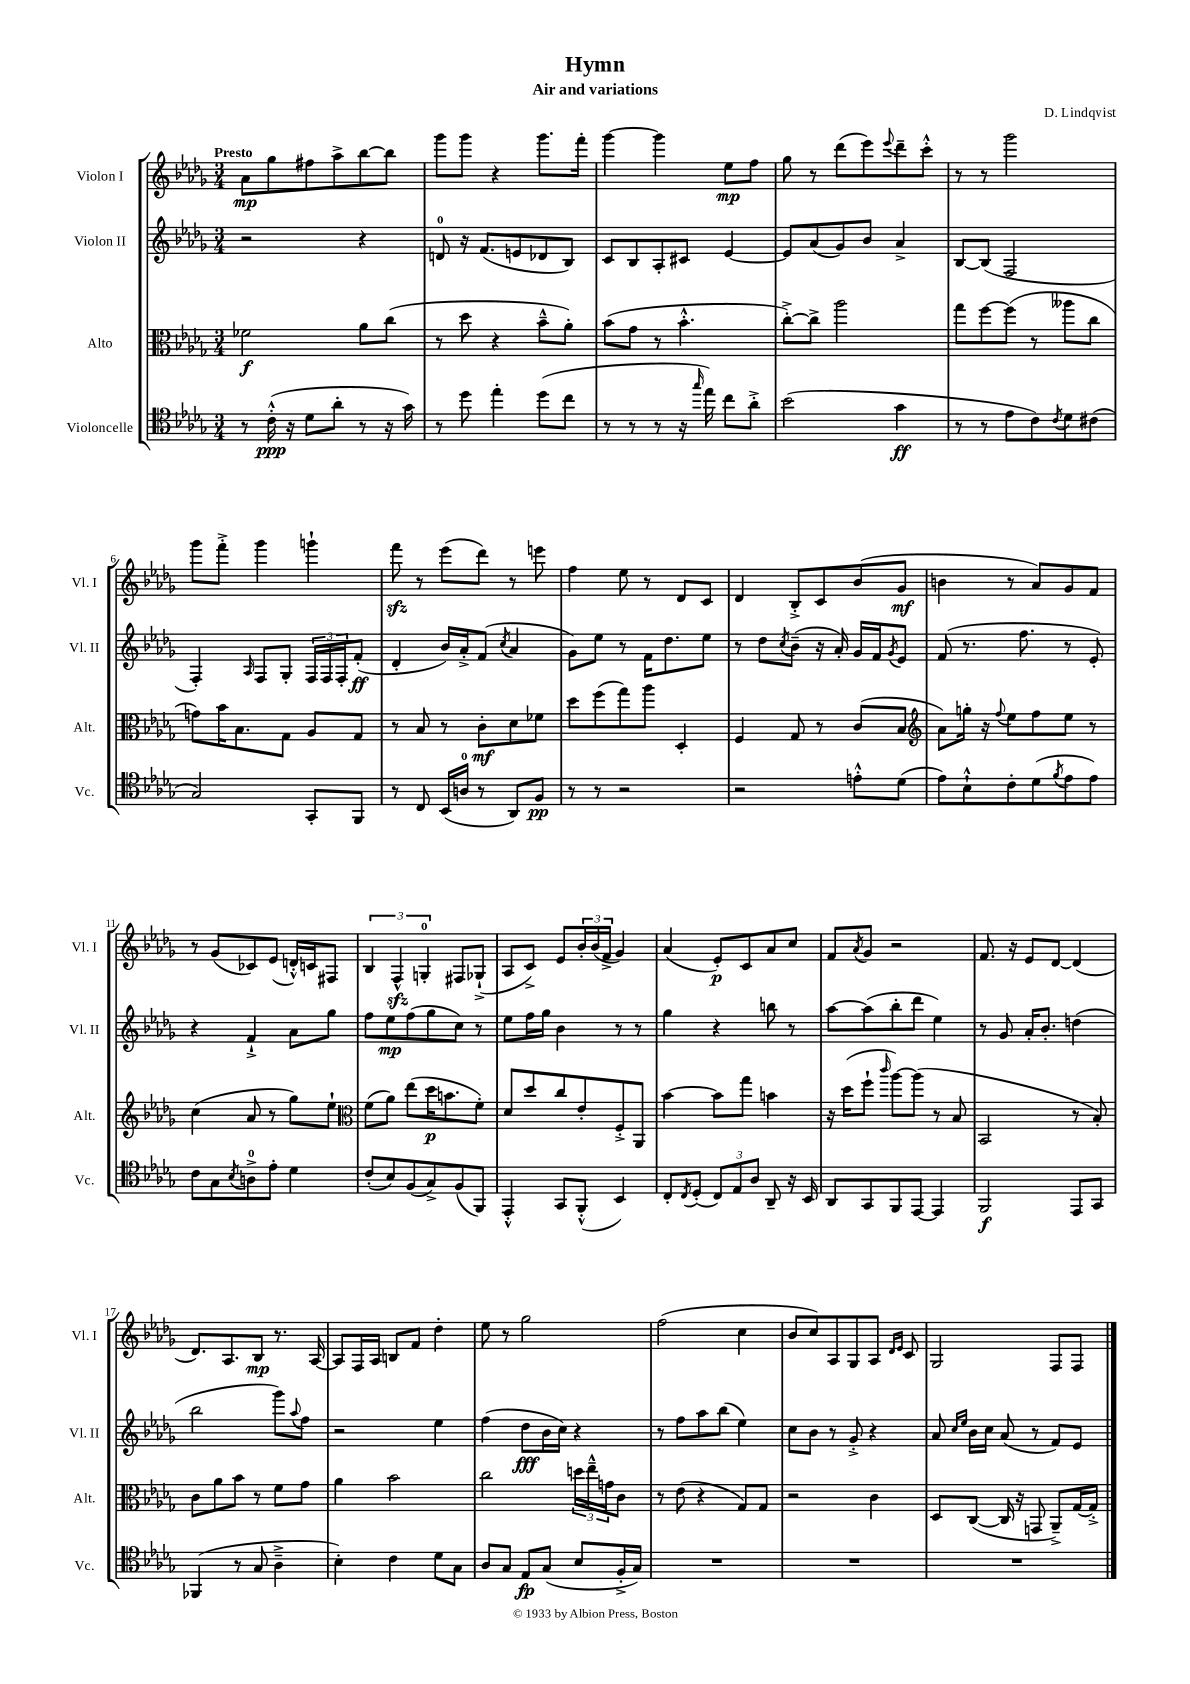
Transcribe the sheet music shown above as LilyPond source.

\header { title = "Hymn" composer = "D. Lindqvist" subtitle = "Air and variations" }
<<
\new StaffGroup <<
\new Staff = "s0" \with { instrumentName = "Violon I" shortInstrumentName = "Vl. I" } {
    \clef treble \key des \major \numericTimeSignature \time 3/4 \tempo "Presto"
    aes'8\mp ges''8 fis''8 aes''8-> bes''8~ bes''8 |
    ges'''8 ges'''8 r4 ges'''8. f'''16-. |
    ges'''4~ ges'''4 ees''8\mp f''8 |
    ges''8 r8 des'''8( ees'''8) \appoggiatura { ees'''8 } des'''8-- c'''8-.-^ |
    r8 r8 ges'''2 |
    ges'''8 f'''8-.-> ges'''4 g'''4-! |
    f'''8\sfz r8 ees'''8( des'''8) r8 e'''8 |
    f''4 ees''8 r8 des'8 c'8 |
    des'4 bes8-.-> c'8 bes'8( ges'8\mf |
    b'4 r8 aes'8) ges'8 f'8 |
    r8 ges'8( ces'8) ees'8( d'16-.-^) c'16 fis8 |
    \tuplet 3/2 { bes4 f4-^\sfz g4-0-. } fis8 ges8-!->( |
    aes8 c'8->) ees'8 \tuplet 3/2 { bes'16-. bes'16( f'16-> } ges'4) |
    aes'4( ees'8-.\p) c'8 aes'8 c''8 |
    f'8 \acciaccatura { aes'8 } ges'8 r2 |
    f'8. r16 ees'8 des'8~ des'4( |
    des'8.) aes8. bes8\mp r8. aes16~ |
    aes8 f16 aes16 b8 f'8 des''4-. |
    ees''8 r8 ges''2 |
    f''2( c''4 |
    bes'8 c''8) aes8 ges8 aes8 \grace { des'16 ees'16 } c'8 |
    ges2 f8 f8 \bar "|." |
}
\new Staff = "s1" \with { instrumentName = "Violon II" shortInstrumentName = "Vl. II" } {
    \clef treble \key des \major \numericTimeSignature \time 3/4
    r2 r4 |
    d'8-0 r16 f'8.( e'8 des'8 bes8) |
    c'8 bes8 aes8-. cis'8 ees'4~ |
    ees'8 aes'8( ges'8) bes'8 aes'4-> |
    bes8~ bes8( f2 |
    f4-.) \grace { aes16 } f8 ges8-. \tuplet 3/2 { f16 f16 f16-. } f'8-.\ff( |
    des'4-. bes'16) aes'16-.-> f'8( \acciaccatura { c''8 } aes'4 |
    ges'8) ees''8 r8 f'16 des''8. ees''8 |
    r8 des''8 \acciaccatura { c''8 } bes'8--( r16 aes'16-.) ges'16 f'16 \acciaccatura { ges'8 } ees'8 |
    f'8( r8. f''8. r8 ees'8-.) |
    r4 f'4-!-> aes'8 ges''8 |
    f''8 ees''8\mp f''8( ges''8 c''8) r8 |
    ees''8 f''16 ges''16 bes'4 r8 r8 |
    ges''4 r4 b''8 r8 |
    aes''8~ aes''8( bes''8-. des'''8 ees''4) |
    r8 ges'8 aes'16-. bes'8.-. d''4( |
    bes''2 ges'''8) \appoggiatura { aes''8 } f''8 |
    r2 ees''4 |
    f''4( des''8\fff bes'16 c''16) r4 |
    r8 f''8 aes''8 bes''8( ees''4) |
    c''8 bes'8 r8 ges'8-.-> r4 |
    aes'8 \grace { c''16 ees''16 } bes'16 c''16 aes'8( r8 f'8) ees'8 \bar "|." |
}
\new Staff = "s2" \with { instrumentName = "Alto" shortInstrumentName = "Alt." } {
    \clef alto \key des \major \numericTimeSignature \time 3/4
    fes'2\f aes'8 c''8( |
    r8 des''8 r4 bes'8---^ aes'8-.) |
    bes'8( ges'8 r8 bes'4.-.-^ |
    c''8~-.->) c''8-> aes''2 |
    ges''8 f''8~ f''8( r8 aeses''8 c''8 |
    g'8) bes'16 bes8. ges8 aes8 ges8 |
    r8 bes8 r8 c'8-.\mf des'8 fes'8 |
    des''8 f''8( ges''8) aes''8 des4-. |
    f4 ges8 r8 c'8( bes8 |
    \clef treble aes'8) g''16-. r16 \appoggiatura { f''8 } ees''8 f''8 ees''8 r8 |
    c''4( aes'8 r8 ges''8) ees''8-! |
    \clef alto f'8( aes'8) ees''8( des''16\p b'8. f'8-.) |
    des'8 des''8 c''8 ees'8-. f8-.-> aes,8 |
    bes'4~ bes'8 ges''8 b'4 |
    r16 des''16( f''8-! \grace { c'''16 } aes''8~) aes''8( r8 bes8 |
    bes,2 r8 bes8-.) |
    c'8 aes'8 bes'8 r8 f'8 ges'8 |
    aes'4 bes'2 |
    c''2 \tuplet 3/2 { d''16 ees''16---^ g'16 } c'8 |
    r8 ees'8( r4 ges8) ges8 |
    r2 c'4 |
    des8 c8~( c16 r16 g,8 aes,8--->) ges16~ ges16-.-> \bar "|." |
}
\new Staff = "s3" \with { instrumentName = "Violoncelle" shortInstrumentName = "Vc." } {
    \clef tenor \key des \major \numericTimeSignature \time 3/4
    r8 c'16-.-^\ppp( r16 des'8 aes'8-. r8 r16 ges'16) |
    r8 des''8 ees''4-. des''8( c''8 |
    r8 r8 r8 r16 \grace { ges''16 } ees''16) c''8 aes'8-.-> |
    bes'2( ges'4\ff |
    r8 r8 ees'8 c'8) \acciaccatura { c'8 } des'8 cis'8( |
    ges2) ges,8-. f,8 |
    r8 c8 bes,16( a16-0 r8 aes,8) f8\pp |
    r8 r8 r2 |
    r2 e'8-.-^ des'8( |
    ees'8) bes8-!-^ c'8-. des'8( \acciaccatura { f'8 } ees'8 ees'8) |
    c'8 ges8 \acciaccatura { bes8 } a8-0-> ees'8-. des'4 |
    c'8-.( bes8) f8( ges8->) f8( f,8) |
    ees,4-.-^ ges,8 f,8-.-^( bes,4) |
    c8-. \acciaccatura { c8 } des8-.( \tuplet 3/2 { c8) ees8 aes8 } aes,8-- r16 bes,16 |
    aes,8 ges,8 f,8 ees,8~ ees,4 |
    f,2\f ees,8 ges,8 |
    fes,4( r8 ges8 aes4---> |
    bes4-.) c'4 des'8 ges8 |
    aes8 ges8 ees8\fp ges8( bes8 f16-.-> ges16) |
    R2. |
    R2. |
    R2. \bar "|." |
}
>>
>>
